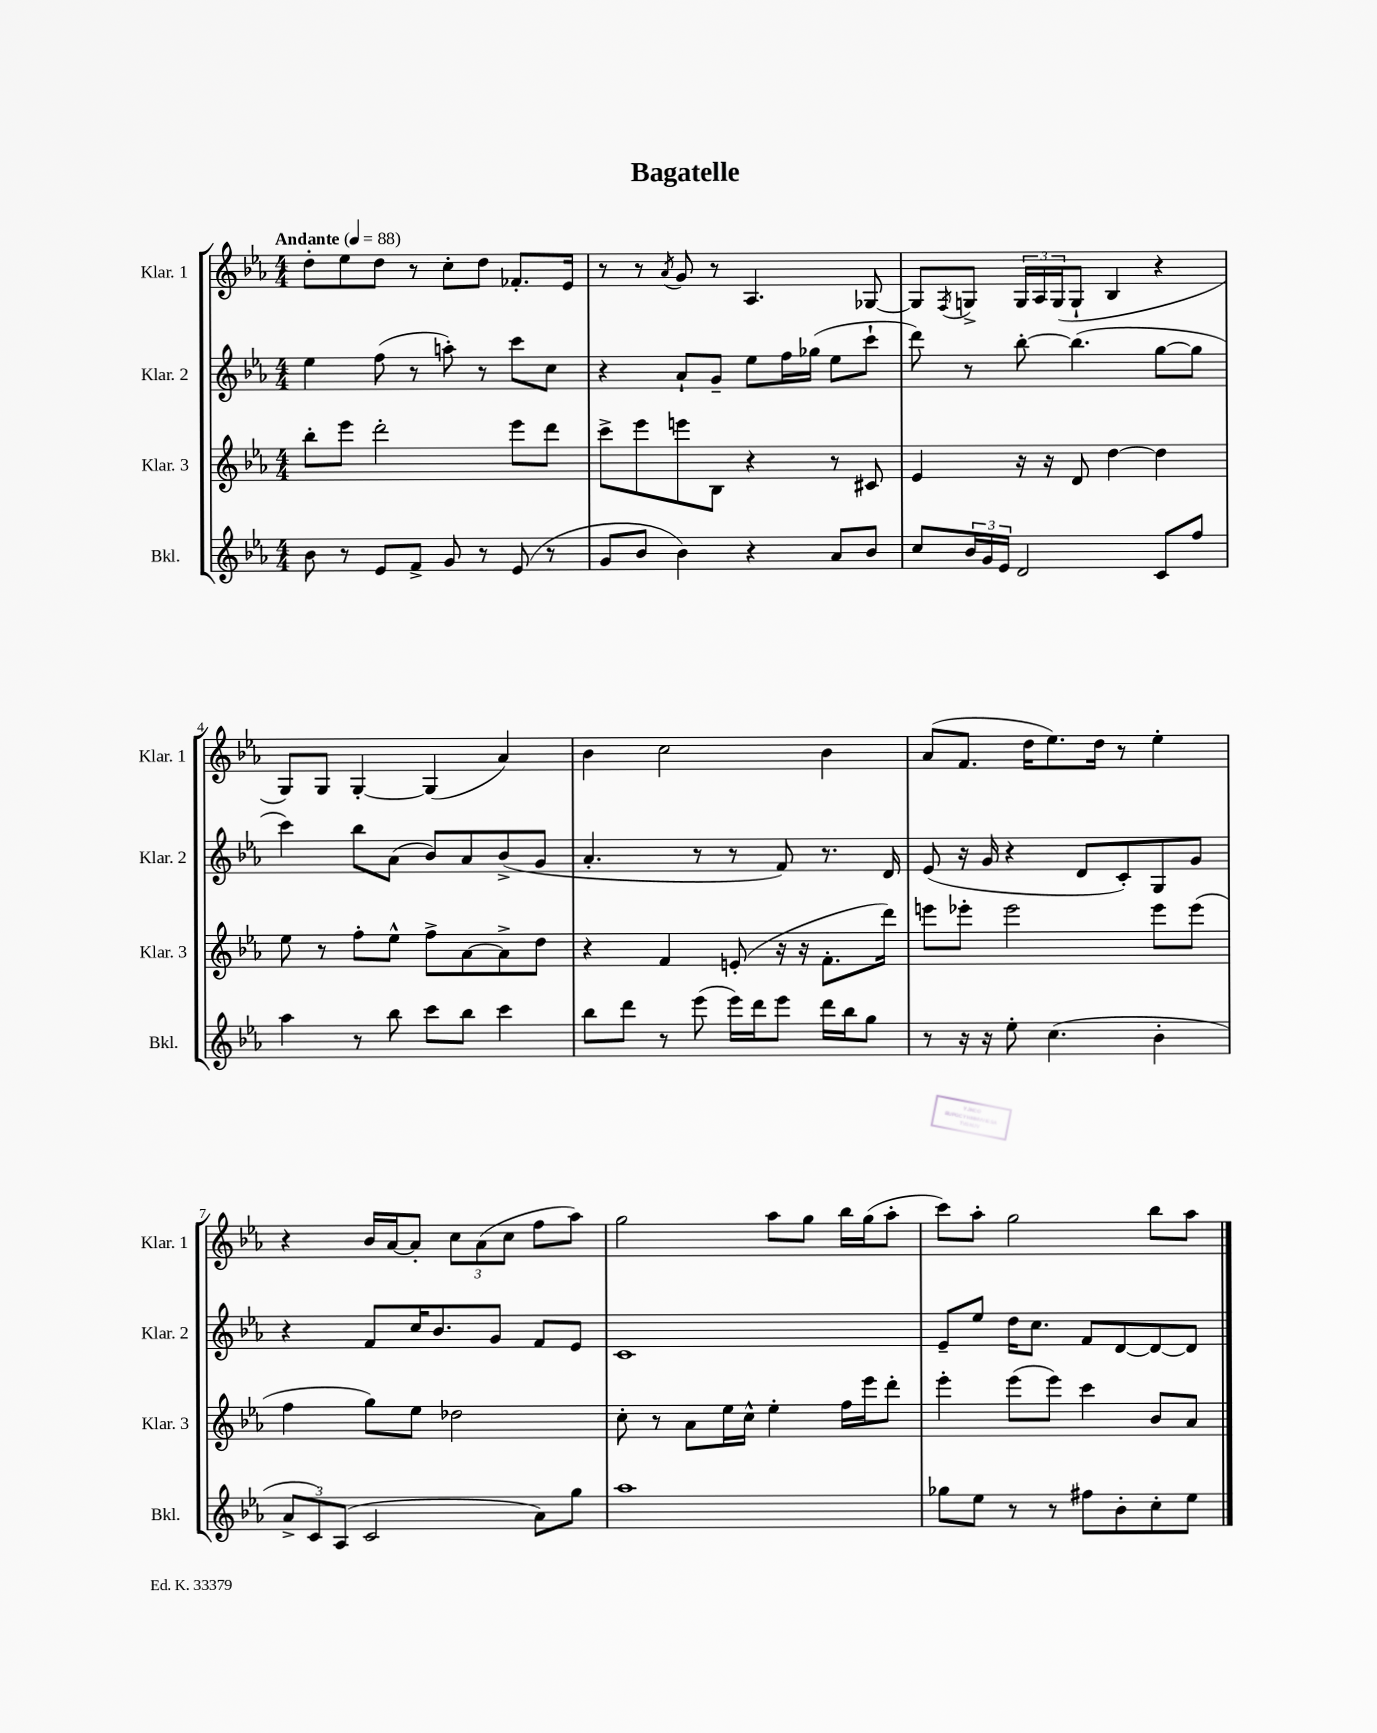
\header { title = "Bagatelle" }
<<
\new StaffGroup <<
\new Staff = "s0" \with { instrumentName = "Klar. 1" shortInstrumentName = "Klar. 1" } {
    \clef treble \key ees \major \numericTimeSignature \time 4/4 \tempo "Andante" 4 = 88
    d''8-. ees''8 d''8 r8 c''8-. d''8 fes'8.-. ees'16 |
    r8 r8 \acciaccatura { aes'8 } g'8 r8 aes4. ges8~ |
    ges8 \acciaccatura { f8 } g8-> \tuplet 3/2 { g16 aes16 g16( } g8-! bes4 r4 |
    g8) g8 g4~-. g4( aes'4) |
    bes'4 c''2 bes'4 |
    aes'8( f'8. d''16 ees''8.) d''16 r8 ees''4-. |
    r4 bes'16 aes'16~ aes'8-. \tuplet 3/2 { c''8 aes'8( c''8 } f''8 aes''8) |
    g''2 aes''8 g''8 bes''16 g''16( aes''8-. |
    c'''8) aes''8-. g''2 bes''8 aes''8 \bar "|." |
}
\new Staff = "s1" \with { instrumentName = "Klar. 2" shortInstrumentName = "Klar. 2" } {
    \clef treble \key ees \major \numericTimeSignature \time 4/4
    ees''4 f''8( r8 a''8-.) r8 c'''8 c''8 |
    r4 aes'8-! g'8-- ees''8 f''16 ges''16( ees''8 c'''8-! |
    d'''8) r8 bes''8~-. bes''4.( g''8~ g''8 |
    c'''4) bes''8 aes'8( bes'8) aes'8 bes'8->( g'8 |
    aes'4.-. r8 r8 f'8) r8. d'16 |
    ees'8( r16 g'16 r4 d'8 c'8-.) g8 g'8 |
    r4 f'8 c''16 bes'8. g'8 f'8 ees'8 |
    c'1 |
    ees'8-- ees''8 d''16 c''8. f'8 d'8~ d'8~ d'8 \bar "|." |
}
\new Staff = "s2" \with { instrumentName = "Klar. 3" shortInstrumentName = "Klar. 3" } {
    \clef treble \key ees \major \numericTimeSignature \time 4/4
    bes''8-. ees'''8 d'''2-. ees'''8 d'''8 |
    c'''8-> ees'''8 e'''8 bes8 r4 r8 cis'8 |
    ees'4 r16 r16 d'8 d''4~ d''4 |
    ees''8 r8 f''8-. ees''8-^ f''8-> aes'8~ aes'8-> d''8 |
    r4 f'4 e'8-.( r16 r16 f'8.-. d'''16) |
    e'''8 ees'''8-. ees'''2 ees'''8 ees'''8( |
    f''4 g''8) ees''8 des''2 |
    c''8-. r8 aes'8 ees''16 c''16-^ ees''4-. f''16 ees'''16 d'''8-. |
    ees'''4-. ees'''8( ees'''8) c'''4 bes'8 aes'8 \bar "|." |
}
\new Staff = "s3" \with { instrumentName = "Bkl." shortInstrumentName = "Bkl." } {
    \clef treble \key ees \major \numericTimeSignature \time 4/4
    bes'8 r8 ees'8 f'8-> g'8 r8 ees'8( r8 |
    g'8 bes'8 bes'4) r4 aes'8 bes'8 |
    c''8 \tuplet 3/2 { bes'16 g'16 ees'16 } d'2 c'8 f''8 |
    aes''4 r8 bes''8 c'''8 bes''8 c'''4 |
    bes''8 d'''8 r8 ees'''8( ees'''16) d'''16 ees'''8 d'''16 bes''16 g''8 |
    r8 r16 r16 ees''8-. c''4.( bes'4-. |
    \tuplet 3/2 { aes'8-> c'8) aes8( } c'2 aes'8) g''8 |
    aes''1 |
    ges''8 ees''8 r8 r8 fis''8 bes'8-. c''8-. ees''8 \bar "|." |
}
>>
>>
